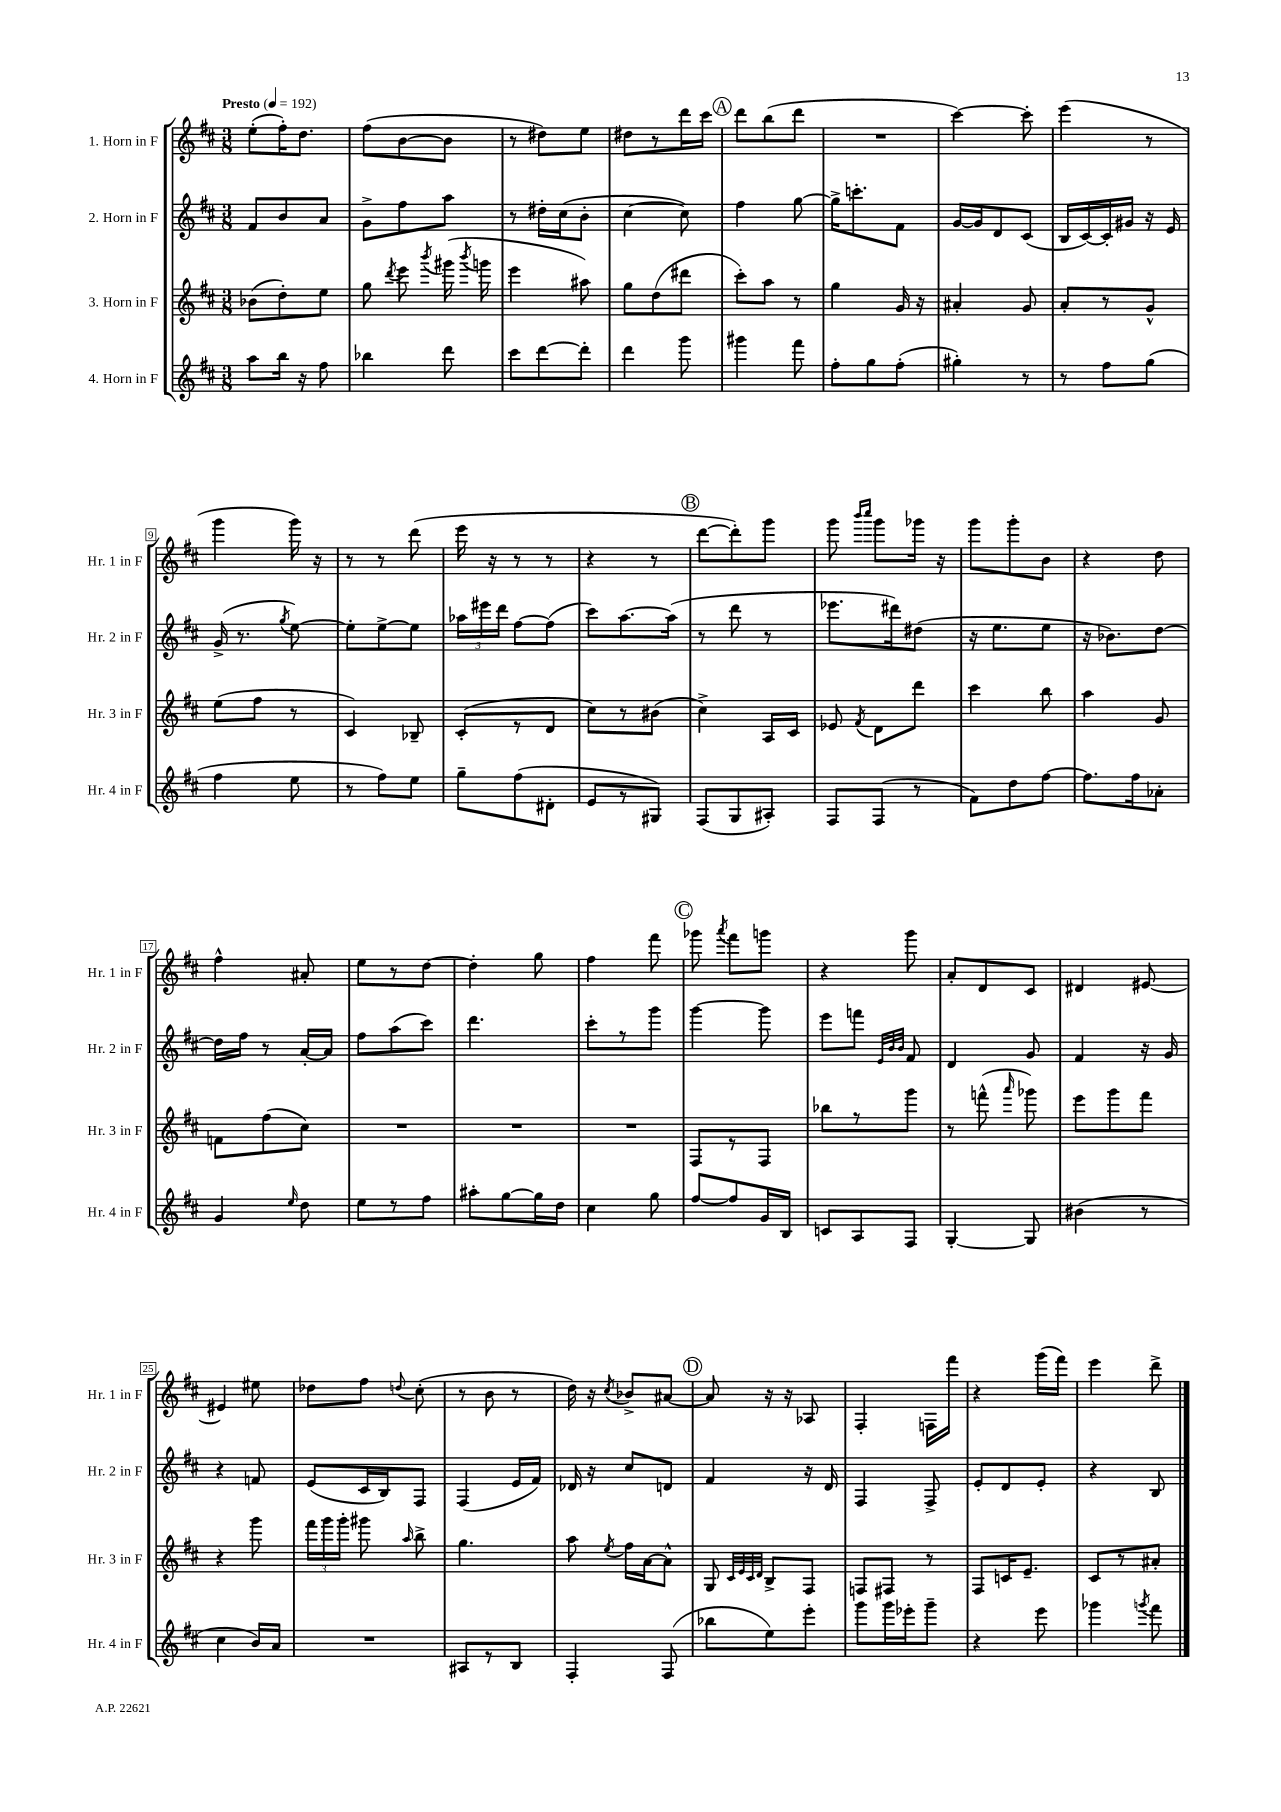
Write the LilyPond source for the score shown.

<<
\new StaffGroup <<
\new Staff = "s0" \with { instrumentName = "1. Horn in F" shortInstrumentName = "Hr. 1 in F" } {
    \clef treble \key d \major \numericTimeSignature \time 3/8 \tempo "Presto" 4 = 192
    \autoBeamOff e''8[-.( fis''16-.) d''8.] |
    fis''8[( b'8~ b'8] |
    r8 dis''8[) e''8] |
    dis''8[ r8 d'''16 cis'''16] |
    \mark \markup { \circle "A" } d'''8[ b''8( d'''8] |
    R4. |
    cis'''4~) cis'''8-. |
    e'''4( r8 |
    g'''4 g'''16) r16 |
    r8 r8 d'''8( |
    e'''16 r16 r8 r8 |
    r4 r8 |
    \mark \markup { \circle "B" } d'''8[~ d'''8-.) g'''8] |
    g'''8 \grace { b'''16[ cis''''16] } g'''8[ ges'''16] r16 |
    g'''8[ g'''8-. b'8] |
    r4 d''8 |
    fis''4-^ ais'8-. |
    e''8[ r8 d''8]~ |
    d''4-. g''8 |
    fis''4 fis'''8 |
    \mark \markup { \circle "C" } ges'''8 \acciaccatura { a'''8 } fis'''8[ g'''8] |
    r4 g'''8 |
    a'8[-. d'8 cis'8] |
    dis'4 eis'8~ |
    eis'4 eis''8 |
    des''8[ fis''8] \appoggiatura { d''8 } cis''8-.( |
    r8 b'8 r8 |
    d''16) r16 \acciaccatura { cis''8 } bes'8[-> ais'8]~ |
    \mark \markup { \circle "D" } ais'8 r16 r16 aes8 |
    fis4-. f16[ fis'''16] |
    r4 g'''16[( fis'''16]) |
    e'''4 d'''8-> \bar "|." |
}
\new Staff = "s1" \with { instrumentName = "2. Horn in F" shortInstrumentName = "Hr. 2 in F" } {
    \clef treble \key d \major \numericTimeSignature \time 3/8
    \autoBeamOff fis'8[ b'8 a'8] |
    g'8[-> fis''8 a''8] |
    r8 dis''16[-. cis''16( b'8]-. |
    cis''4~ cis''8) |
    \mark \markup { \circle "A" } fis''4 g''8~ |
    g''16[-> c'''8.-. fis'8] |
    g'16[~ g'16 d'8 cis'8]( |
    b16[ cis'16~) cis'16-. gis'16] r16 e'16 |
    g'16->( r8. \acciaccatura { g''8 } e''8~) |
    e''8[-. e''8~-> e''8] |
    \tuplet 3/2 { aes''16[ eis'''16 d'''16] } fis''8[~ fis''8]( |
    cis'''8[) a''8.~ a''16]( |
    \mark \markup { \circle "B" } r8 d'''8 r8 |
    ees'''8.[ dis'''16) dis''8]( |
    r16 e''8.[ e''8] |
    r16 bes'8.[) d''8]~ |
    d''16[ fis''16] r8 a'16[~-. a'16] |
    fis''8[ a''8( cis'''8]) |
    d'''4. |
    cis'''8[-. r8 g'''8] |
    \mark \markup { \circle "C" } g'''4~ g'''8 |
    e'''8[ f'''8] \grace { e'32[ b'32 b'32] } fis'8 |
    d'4 g'8 |
    fis'4 r16 g'16 |
    r4 f'8 |
    e'8[( cis'16 b16) fis8] |
    fis4( e'16[ fis'16]) |
    des'16 r16 cis''8[ d'8] |
    \mark \markup { \circle "D" } fis'4 r16 d'16 |
    fis4 fis8-> |
    e'8[-. d'8 e'8]-. |
    r4 b8 \bar "|." |
}
\new Staff = "s2" \with { instrumentName = "3. Horn in F" shortInstrumentName = "Hr. 3 in F" } {
    \clef treble \key d \major \numericTimeSignature \time 3/8
    \autoBeamOff bes'8[( d''8-.) e''8] |
    g''8 \acciaccatura { d'''8 } e'''8 \acciaccatura { b'''8 } gis'''16( \acciaccatura { b'''8 } g'''16 |
    e'''4 ais''8) |
    g''8[ d''8( dis'''8] |
    \mark \markup { \circle "A" } cis'''8[-.) a''8] r8 |
    g''4 g'16 r16 |
    ais'4-. g'8 |
    a'8[-. r8 g'8]-^ |
    e''8[( fis''8] r8 |
    cis'4) bes8-- |
    cis'8[-.( r8 d'8] |
    cis''8[) r8 bis'8]( |
    \mark \markup { \circle "B" } cis''4->) a16[ cis'16] |
    ees'8 \acciaccatura { fis'8 } d'8[ d'''8] |
    cis'''4 b''8 |
    a''4 g'8 |
    f'8[ fis''8( cis''8]) |
    R4. |
    R4. |
    R4. |
    \mark \markup { \circle "C" } fis8[ r8 fis8] |
    bes''8[ r8 g'''8] |
    r8 f'''8-^( \grace { a'''16 } ges'''8) |
    e'''8[ g'''8 fis'''8] |
    r4 g'''8 |
    \tuplet 3/2 { fis'''16[ g'''16 g'''16]-. } gis'''8 \grace { a''16 } b''8-> |
    g''4. |
    a''8 \acciaccatura { e''8 } fis''16[ a'16~ a'8]-^ |
    \mark \markup { \circle "D" } g8 \grace { cis'32[ e'32 cis'32 d'32] } b8[-> fis8] |
    f8[ fis8] r8 |
    fis8[ c'16 e'8.]-- |
    cis'8[ r8 ais'8]-. \bar "|." |
}
\new Staff = "s3" \with { instrumentName = "4. Horn in F" shortInstrumentName = "Hr. 4 in F" } {
    \clef treble \key d \major \numericTimeSignature \time 3/8
    \autoBeamOff a''8[ b''16] r16 fis''8 |
    bes''4 d'''8 |
    cis'''8[ d'''8~ d'''8]-. |
    d'''4 g'''8 |
    \mark \markup { \circle "A" } gis'''4 fis'''8 |
    fis''8[-. g''8 fis''8]-.( |
    gis''4-.) r8 |
    r8 fis''8[ g''8]( |
    fis''4 e''8 |
    r8 fis''8[) e''8] |
    g''8[-- fis''8( dis'8]-. |
    e'8[ r8 gis8]) |
    \mark \markup { \circle "B" } fis8[( g8 ais8]-.) |
    fis8[ fis8]( r8 |
    fis'8[) d''8 fis''8]~ |
    fis''8.[ fis''16 aes'8]-. |
    g'4 \grace { e''16 } d''8 |
    e''8[ r8 fis''8] |
    ais''8[-. g''8~ g''16 d''16] |
    cis''4 g''8 |
    \mark \markup { \circle "C" } fis''8[~ fis''8 g'16 b16] |
    c'8[ a8 fis8] |
    g4~-. g8 |
    bis'4( r8 |
    cis''4 b'16[) a'16] |
    R4. |
    ais8[ r8 b8] |
    fis4-. fis8( |
    \mark \markup { \circle "D" } bes''8[ e''8) e'''8]-. |
    g'''8[ g'''16 ees'''16-. g'''8]-- |
    r4 e'''8 |
    ges'''4 \acciaccatura { g'''8 } fis'''8 \bar "|." |
}
>>
>>
\layout { \context { \Score \override BarNumber.stencil = #(make-stencil-boxer 0.1 0.3 ly:text-interface::print) } }
